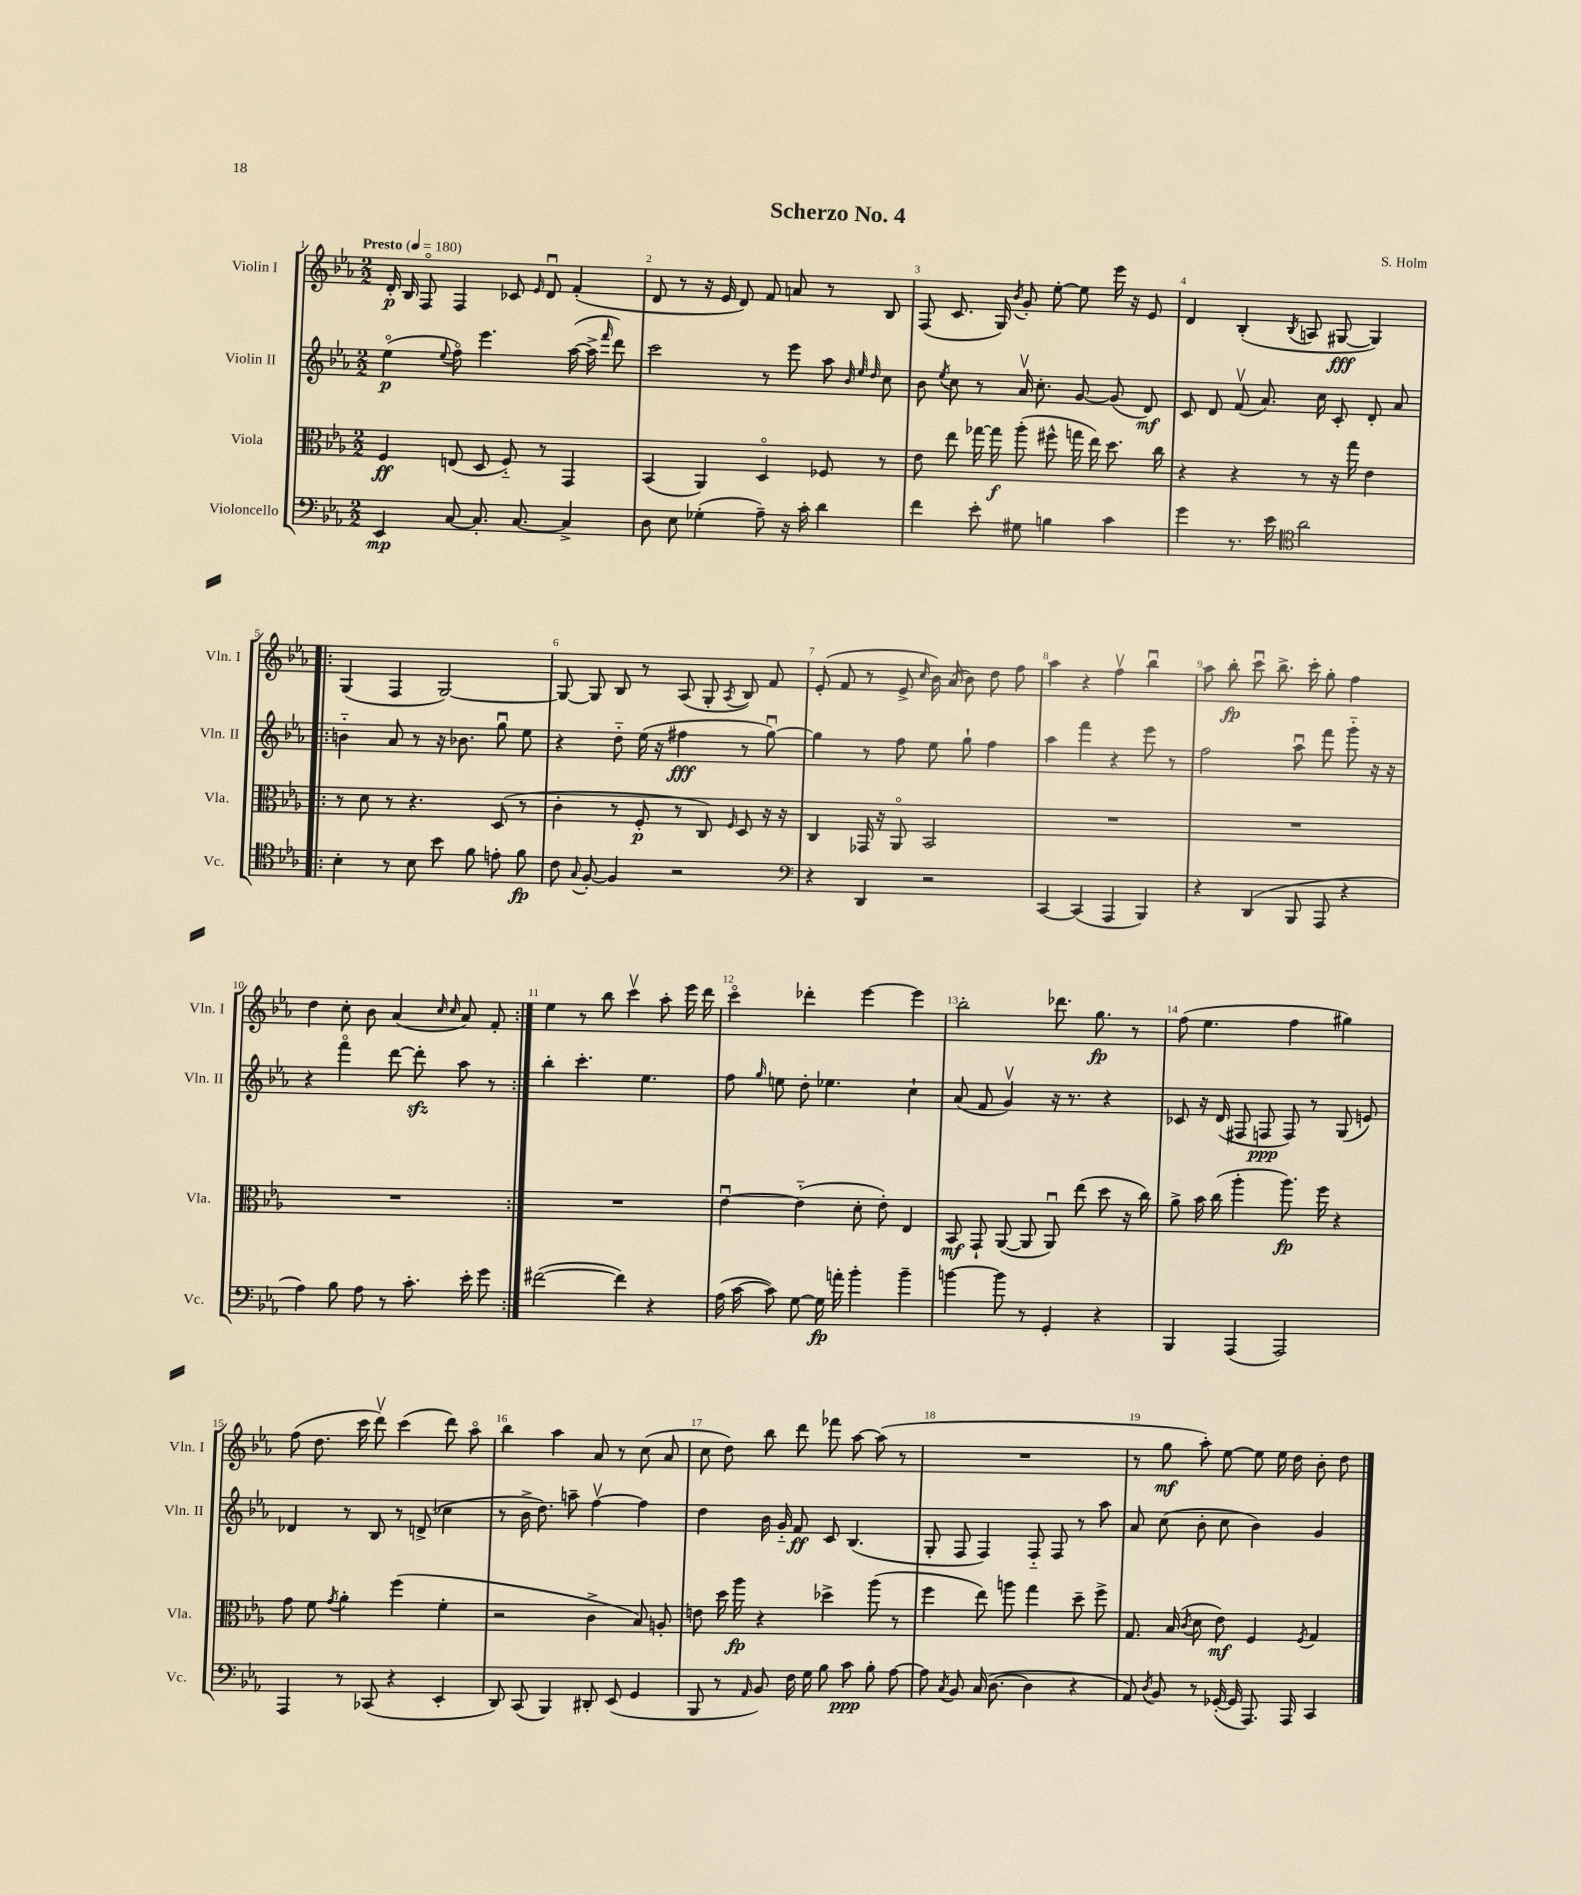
\header { title = "Scherzo No. 4" composer = "S. Holm" }
<<
\new StaffGroup <<
\new Staff = "s0" \with { instrumentName = "Violin I" shortInstrumentName = "Vln. I" } {
    \clef treble \key ees \major \numericTimeSignature \time 2/2 \tempo "Presto" 4 = 180
    \autoBeamOff d'16-.\p bes16 f8\flageolet f4 ces'8 \grace { ees'16 } d'8\downbow f'4-.( |
    d'8 r8 r16 ees'16 d'8) f'8 a'8 r8 bes8 |
    f8( c'8. g16) \acciaccatura { bes'8 } g'8-. ees''8~-. ees''8 ees'''16 r16 ees'8 |
    d'4 bes4-.( \acciaccatura { bes8 } a8 gis8~\fff gis4) |
    \repeat volta 2 { g4( f4 g2~) |
    g8~ g8 bes8 r8 aes8( g8-. \acciaccatura { aes8 } bes8) f'8 |
    ees'8-.( f'8 r8 ees'8-> \grace { c''16 } bes'16) aes'16( bes'8) d''8 f''8 |
    aes''4 r4 f''4\upbow bes''4\downbow |
    aes''8 bes''8-.\fp c'''8\downbow bes''8.-> c'''16-. g''8-. f''4 |
    d''4 c''8-. bes'8 aes'4( \grace { c''16 c''16 } aes'8) f'8-. | }
    ees''4 r8 bes''8 c'''4\upbow aes''8-. ees'''16 d'''16 |
    c'''4\flageolet des'''4-. ees'''4~ ees'''4 |
    bes''2-. des'''8. g''8.\fp r8 |
    f''8( ees''4. f''4 gis''4) |
    f''8( d''8. c'''16 d'''8\upbow) c'''4( d'''8) aes''8\flageolet |
    bes''4 aes''4 aes'8 r8 c''8( aes'8 |
    c''8 d''8) bes''8 d'''8 fes'''8 aes''8~ aes''8( r8 |
    R1 |
    r8 g''8\mf aes''8-.) ees''8~ ees''8 ees''16 d''16 bes'8-. d''8 \bar "|." |
}
\new Staff = "s1" \with { instrumentName = "Violin II" shortInstrumentName = "Vln. II" } {
    \clef treble \key ees \major \numericTimeSignature \time 2/2
    \autoBeamOff ees''4\flageolet\p( \appoggiatura { ees''8 } f''8\flageolet) ees'''4. aes''16~( aes''16-> \grace { f'''16 } d'''8) |
    c'''2 r8 ees'''8 aes''8 \grace { bes'32 ees''32 d''32 } c''8 |
    bes'8 \acciaccatura { ees''8 } c''8 r8 aes'16\upbow c''8.-. g'8~ g'8( d'8\mf) |
    c'8 d'8 f'8\upbow( aes'8.) c''16 c'8-. d'8-. aes'8 |
    \repeat volta 2 { b'4-_ aes'8 r8 r16 bes'8. g''8\downbow ees''8 |
    r4 d''8-_ ees''16( r16 fis''4\fff r8 g''8~\downbow) |
    g''4 r8 f''8 ees''8 g''8-! f''4 |
    aes''4 f'''4 r4 ees'''8 r8 |
    f''2 aes''8\downbow f'''8 g'''8-_ r16 r16 |
    r4 f'''4\flageolet d'''8~ d'''8-.\sfz aes''8 r8 | }
    bes''4-. c'''4.-. ees''4. |
    f''8 \grace { g''16 } e''8 d''8-. ees''4. c''4-! |
    aes'8( f'8 g'4\upbow) r16 r8. r4 |
    ces'8 r16 d'16( fis8 f8\ppp f8) r8 g8( e'8) |
    des'4 r8 bes8 r8 d'8->( ces''4 |
    r8 bes'16-> d''8.) a''8-- f''4~\upbow f''4 |
    d''4 bes'16 g'16-_ f'8\ff c'8 bes4.( |
    g8-. f8 f4) f8-_ f8 r8 aes''8 |
    aes'8 c''8( bes'8-. c''8 bes'4) g'4 \bar "|." |
}
\new Staff = "s2" \with { instrumentName = "Viola" shortInstrumentName = "Vla." } {
    \clef alto \key ees \major \numericTimeSignature \time 2/2
    \autoBeamOff f4\ff e8( d8 f8-_) r8 g,4 |
    bes,4( aes,4) d4\flageolet fes8 r8 |
    ees'8 ees''8 ges''16~ ges''16\f aes''8-.( fis''8-^ g''16 ees''16) d''8. c''16 |
    r4 r4 r8 r16 g''16 ees'4 |
    \repeat volta 2 { r8 d'8 r8 r4. d8( r8 |
    c'4-. r8 f8-.\p r8 c8) \grace { f16 } d8 r16 r16 |
    c4 ges,16 r16 aes,8\flageolet bes,2 |
    R1 |
    R1 |
    R1 | }
    R1 |
    ees'4~\downbow ees'4-_( d'8-. ees'8-.) ees4 |
    bes,8\mf g,8-! aes,8~( aes,8 aes,8\downbow) ees''8( d''8 r16 c''16) |
    aes'8-> bes'16 c''16( aes''4-. aes''8.\fp) f''16 r4 |
    g'8 f'8 \acciaccatura { g'8 } aes'4-. f''4( f'4-. |
    r2 c'4-> bes8) a8-. |
    e'8 d''16 aes''16\fp r4 des''4-> aes''8( r8 |
    f''4 ees''8) a''8 g''4 d''8-- f''8-> |
    g8. bes16( \acciaccatura { c'8 } d'8 ees'8\mf) f4 \acciaccatura { f8 } g4 \bar "|." |
}
\new Staff = "s3" \with { instrumentName = "Violoncello" shortInstrumentName = "Vc." } {
    \clef bass \key ees \major \numericTimeSignature \time 2/2
    \autoBeamOff ees,4\mp c8~ c8.-. c8.~ c4-> |
    d8 ees8 ges4-.( aes8--) r16 c'16-. d'4 |
    f'4 ees'8-. gis8 b4 c'4 |
    g'4 r8. ees'16 \clef tenor aes'2 |
    \repeat volta 2 { bes4-. r8 bes8 bes'8 f'8 e'8-. f'8\fp |
    c'8 \appoggiatura { g8 } f8~-. f4 r2 |
    \clef bass r4 d,4 r2 |
    c,4~ c,4( aes,,4 bes,,4) |
    r4 d,4( bes,,8 aes,,8 r4 |
    aes4) bes8 aes8 r8 c'8.-. ees'16-. g'8 | }
    fis'2~( fis'4) r4 |
    aes16( c'16~ c'8) g8~ g16\fp a'16-. bes'4-. bes'4-- |
    b'4~ b'8 r8 g,4-. r4 |
    bes,,4 aes,,4( aes,,2) |
    aes,,4 r8 ces,8( r4 ees,4-. |
    d,8) c,8( bes,,4) dis,8-. ees,8( g,4 |
    bes,,8 r8 \grace { aes,16 } bes,8) f16 g16 bes8 c'8\ppp bes8-. aes8~ |
    aes8 \acciaccatura { c8 } bes,8 c16( d8.~ d4 r4 |
    aes,8) \acciaccatura { d8 } bes,8 r8 ges,16~-.( ges,16 aes,,8.) aes,,16 c,4 \bar "|." |
}
>>
>>
\layout { \context { \Score \override BarNumber.break-visibility = ##(#f #t #t) barNumberVisibility = #all-bar-numbers-visible } }
